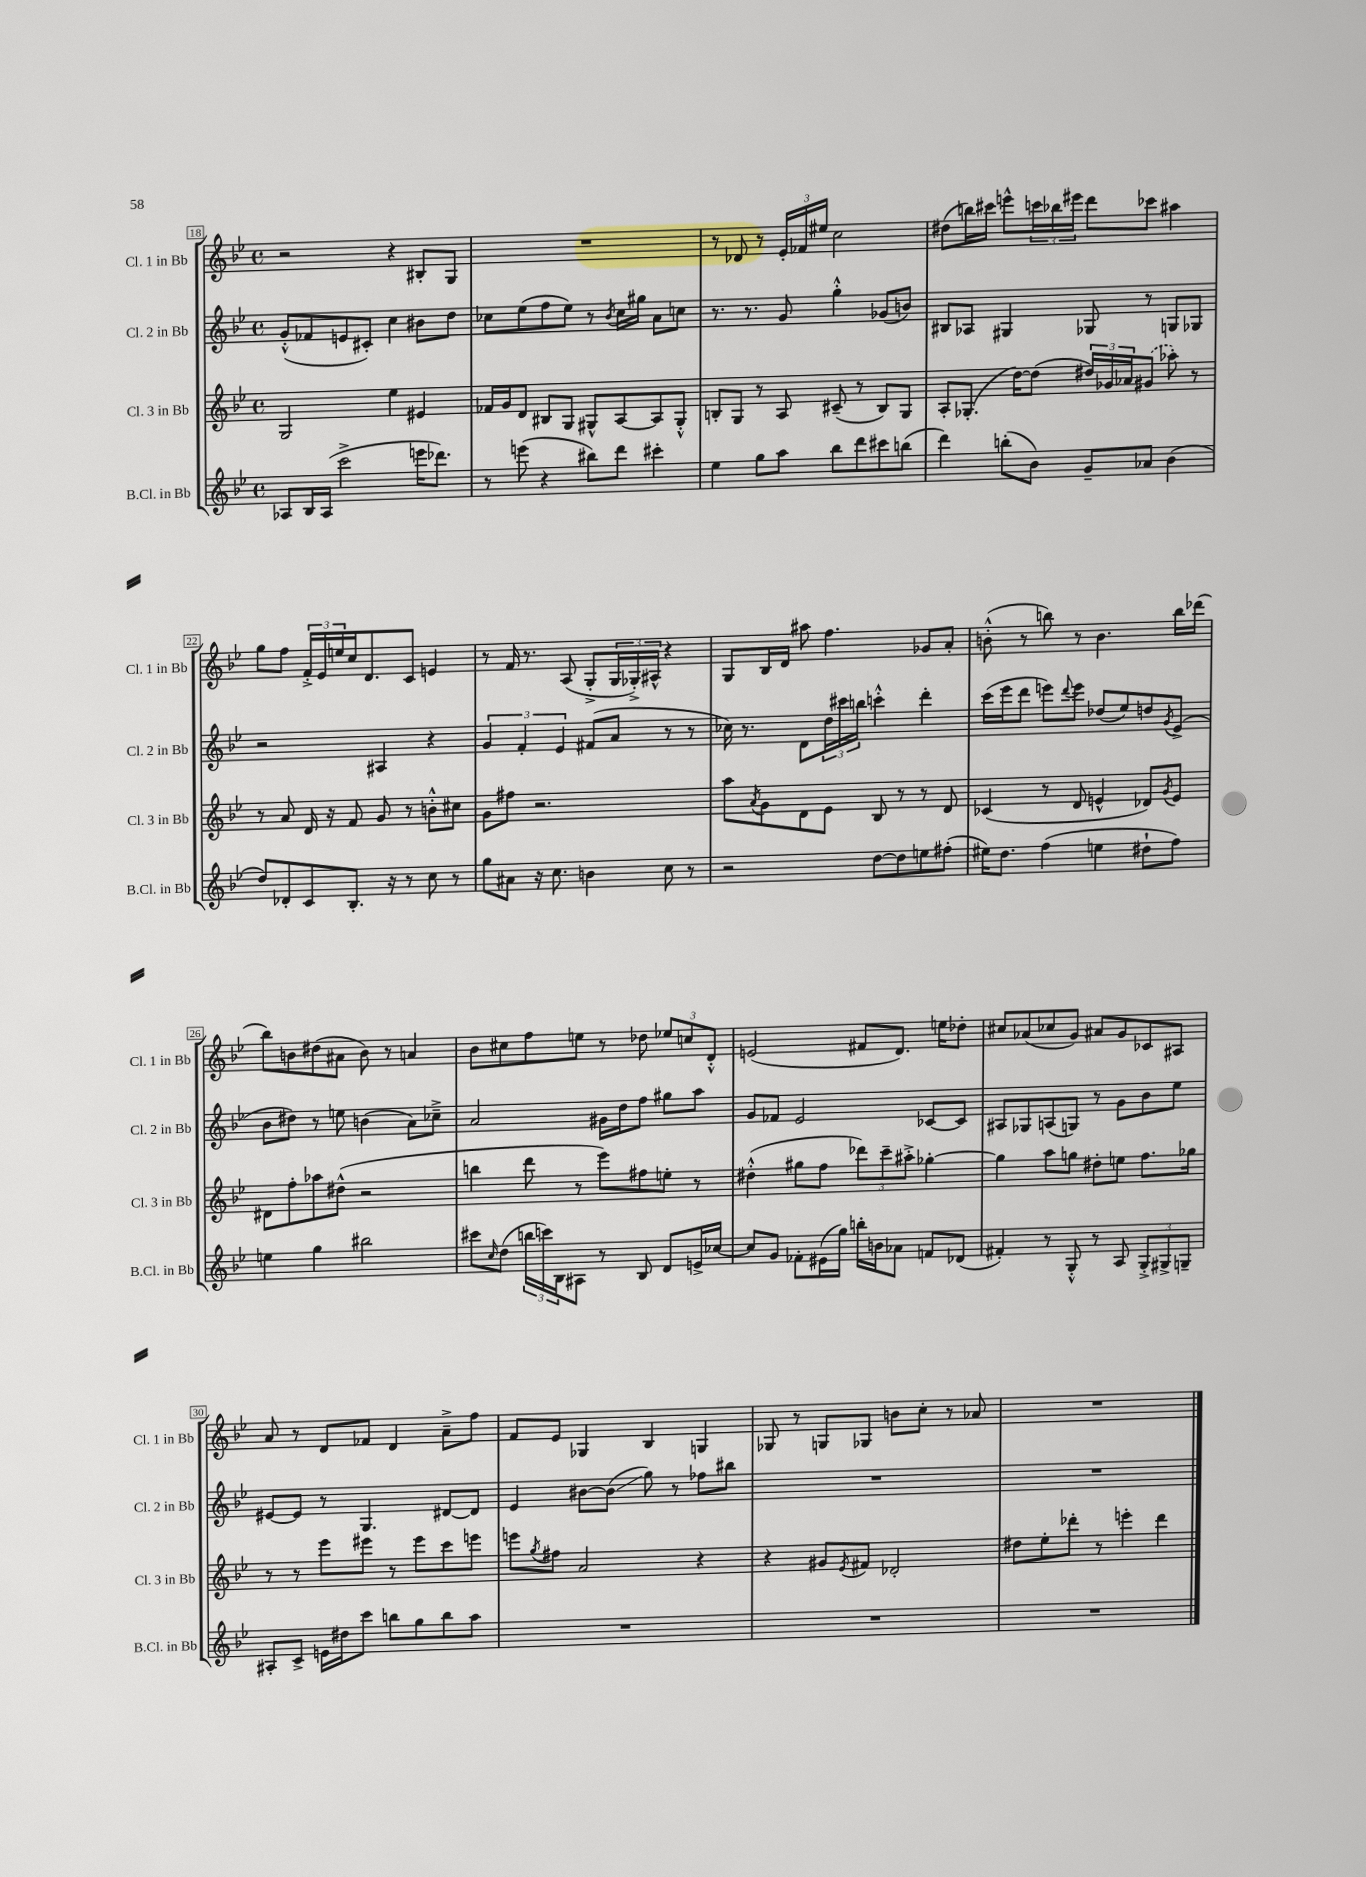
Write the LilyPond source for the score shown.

<<
\new StaffGroup <<
\new Staff = "s0" \with { instrumentName = "Cl. 1 in Bb" shortInstrumentName = "Cl. 1 in Bb" } {
    \clef treble \key bes \major \defaultTimeSignature \time 4/4
    r2 r4 bis8-. g8 |
    R1 |
    r8 des'8 r8 \tuplet 3/2 { ees'16-. fes'16 eis''16 } c''2 |
    dis''8( b''16) cis'''16 e'''8-^ \tuplet 3/2 { c'''16 bes''16 eis'''16 } d'''8 ces'''8 ais''4 |
    g''8 f''8 \tuplet 3/2 { f'16-.-> ees'16 e''16 } c''16 d'8. c'8 e'4 |
    r8 f'16 r8. a8( g8-.-> \tuplet 3/2 { g16 ges16-.->) ais16-^ } r4 |
    g8 bes16 d'16 ais''8 f''4. ges'8 a'8-. |
    b'8-.-^( r8 b''8) r8 b'4. b''16 des'''16( |
    bes''8) b'8 dis''8( ais'8 b'8) r8 a'4 |
    bes'8 cis''8 f''8 e''8 r8 des''8 \tuplet 3/2 { ees''8 c''8 d'8-.-^ } |
    e'2( fis'8 d'8.) e''16 des''8-. |
    cis''8 aes'8( ces''8 g'8) ais'8 g'8 ces'8 ais8 |
    a'8 r8 d'8 fes'8 d'4 a'8---> f''8 |
    f'8 ees'8 ges4 bes4 g4 |
    ges8 r8 g8 ges8 b'8 c''8-. r8 aes'8 |
    R1 \bar "|." |
}
\new Staff = "s1" \with { instrumentName = "Cl. 2 in Bb" shortInstrumentName = "Cl. 2 in Bb" } {
    \clef treble \key bes \major \defaultTimeSignature \time 4/4
    g'8-.-^( fes'8 e'8 cis'8-.) c''4 bis'8 d''8 |
    ces''8 ees''8( f''8 ees''8) r8 \acciaccatura { bes'8 } ces''16 gis''16 a'8 c''8 |
    r8. r8. g'8 g''4-.-^ ges'8( b'8) |
    bis8 aes8 gis4 ges8 r8 g8 ges8 |
    r2 ais4 r4 |
    \tuplet 3/2 { g'4 f'4-. ees'4 } fis'8( a'8 r8 r8 |
    ces''16) r8. d'8 \tuplet 3/2 { d''16 cis'''16 b''16 } c'''4-.-^ d'''4-. |
    c'''16( ees'''16 d'''8 e'''8) \appoggiatura { d'''8 } e'''8 des''8( ees''8) d''8 \acciaccatura { g'8 } ees'8->( |
    bes'8 dis''8) r8 e''8 b'4( a'8) ces''8---> |
    a'2 gis'16 d''16 f''8 gis''8 a''8 |
    g'8 fes'8 ees'2 ces'8~ ces'8 |
    ais8 ges8 a8( g8) r8 g'8 bes'8 ees''8 |
    eis'8~ eis'8 r8 g4. dis'8~ dis'8 |
    ees'4 bis'8~ bis'8\glissando( g''8) r8 fes''8 bis''8 |
    R1 |
    R1 \bar "|." |
}
\new Staff = "s2" \with { instrumentName = "Cl. 3 in Bb" shortInstrumentName = "Cl. 3 in Bb" } {
    \clef treble \key bes \major \defaultTimeSignature \time 4/4
    g2 ees''4 eis'4 |
    fes'16 g'16 d'8 bis8 g8 gis8-^ a8~ a8 gis8-.-^ |
    b8-. g8 r8 a8 cis'8--( r8 b8) g8 |
    a8-. ges8.-.( d''16~) d''8( \tuplet 3/2 { dis''16) ges'16 aes'16 } \once \slurDashed gis'8( aes''8-.) r8 |
    r8 a'8 d'16 r16 f'8 g'8 r8 b'8-.-^ cis''8 |
    g'8 fis''8 r2. |
    a''8 \acciaccatura { a'8 } g'8 d'8 ees'8 bes8 r8 r8 d'8 |
    ces'4( r8 d'8 e'4-^ des'8) \acciaccatura { g'8 } e'8 |
    dis'8 f''8-. aes''8 dis''8-^( r2 |
    b''4 d'''8 r8 ees'''8) fis''8 e''8-. r8 |
    dis''4-.-^( gis''8 f''8 \tuplet 3/2 { des'''8) c'''8-- ais''8-.-> } ges''4~-. |
    ges''4 a''8 g''8 dis''8-. e''8 f''8. ges''16 |
    r8 r8 ees'''8 eis'''8 r8 eis'''8 c'''8 e'''8 |
    e'''8 \acciaccatura { g''8 } fis''8 a'2 r4 |
    r4 gis'8 \acciaccatura { ees'8 } fis'8 des'2-. |
    dis''8 ees''8-. des'''8-. r8 e'''4-. des'''4 \bar "|." |
}
\new Staff = "s3" \with { instrumentName = "B.Cl. in Bb" shortInstrumentName = "B.Cl. in Bb" } {
    \clef treble \key bes \major \defaultTimeSignature \time 4/4
    aes8 bes16 aes16( c'''2-> e'''16 des'''8.) |
    r8 e'''8( r4 bis''8) d'''8 cis'''4-. |
    ees''4 g''8 a''8 bes''8 d'''8 cis'''8 b''8( |
    d'''4) b''8-.( bes'8) g'8-- aes'8 bes'4( |
    d''8) des'8-. c'8 bes8.-. r16 r8 c''8 r8 |
    g''8 ais'8 r16 c''8. b'4 c''8 r8 |
    r2 d''8~ d''8 e''8 fis''8-.( |
    eis''16) d''8. f''4( e''4 dis''8-! f''8) |
    e''4 g''4 bis''2 |
    cis'''8 \grace { c''16 } d''8( \tuplet 3/2 { b''16 c'''16) bes16 } ais8 r8 bes8 d'8 e'16-> ces''16~ |
    ces''8 g'8 fes'8-. eis'16( g''16) b''16-. b'16 aes'8 f'8 des'8( |
    fis'4-.) r8 g8-.-^ r8 a8 \tuplet 3/2 { g8-.-> gis8-> g8-- } |
    ais8-. c'8-> e'16 dis''16 c'''8 b''8 g''8 b''8 a''8 |
    R1 |
    R1 |
    R1 \bar "|." |
}
>>
>>
\layout { \context { \Score currentBarNumber = #18 \override BarNumber.stencil = #(make-stencil-boxer 0.1 0.3 ly:text-interface::print) } }
